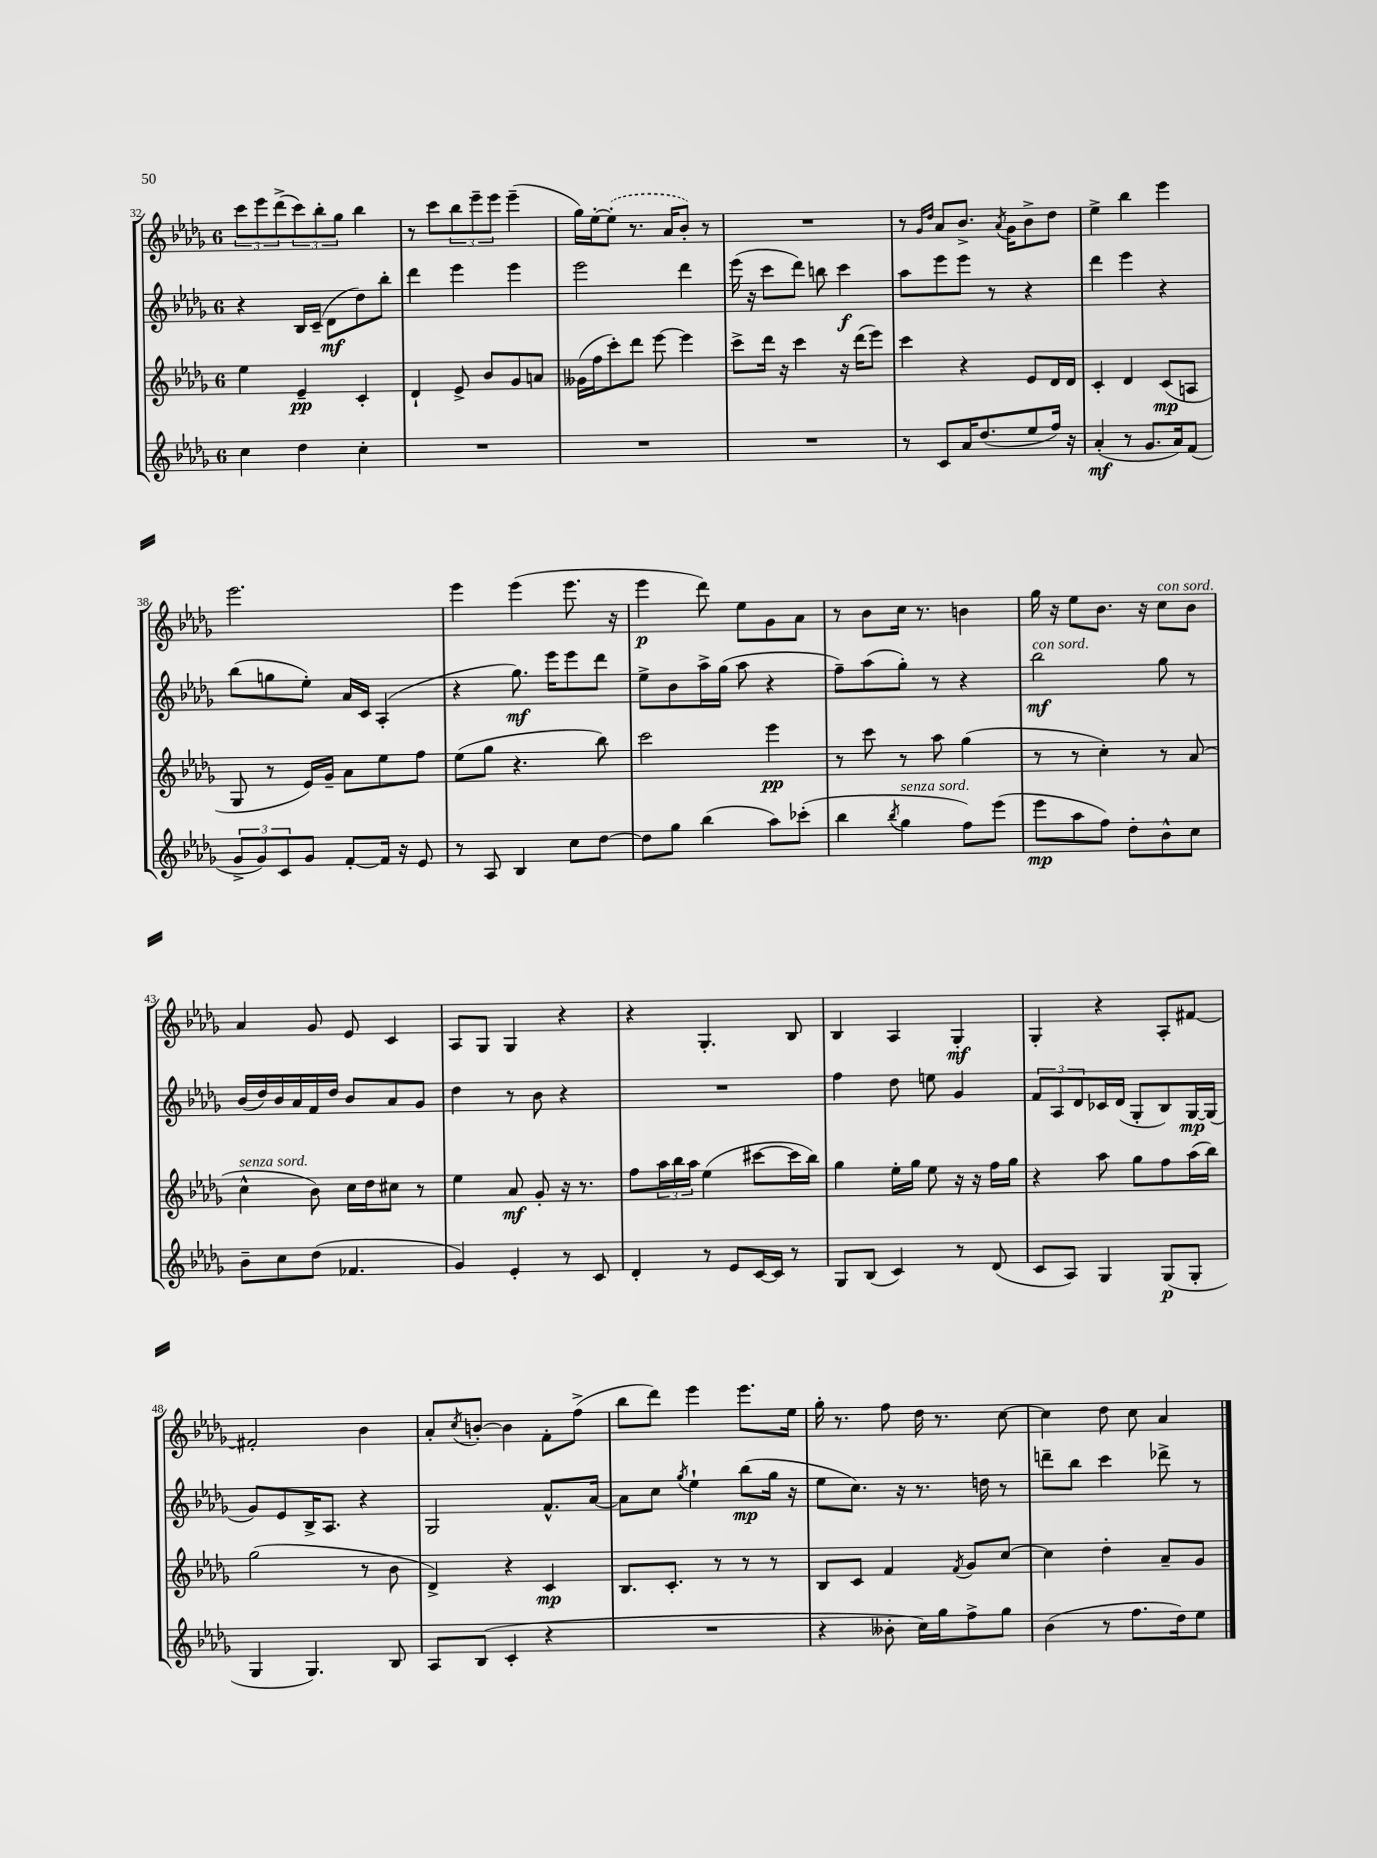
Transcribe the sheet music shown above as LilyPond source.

<<
\new StaffGroup <<
\new Staff = "s0" {
    \clef treble \key des \major \once \override Staff.TimeSignature.style = #'single-digit \time 6/8
    \tuplet 3/2 { c'''8 ees'''8 des'''8->( } \tuplet 3/2 { c'''8) bes''8-. ges''8 } bes''4 |
    r8 c'''8 \tuplet 3/2 { bes''8 ees'''8-- ees'''8 } ees'''4--( |
    ges''16) ees''16~-. \once \slurDashed ees''8-.( r8. aes'16 bes'8-.) r8 |
    R2. |
    r8 \grace { ges'16 des''16 } aes'8 bes'8.-> \acciaccatura { aes'8 } ges'16 bes'8-> des''8 |
    ees''4-> bes''4 ees'''4 |
    ees'''2. |
    ees'''4 ees'''4( ees'''8. r16 |
    ees'''4\p des'''8) ees''8 ges'8 aes'8 |
    r8 bes'8 c''16 r8. b'4 |
    ges''16 r16 ees''8 bes'8. r16 c''8^\markup { \italic "con sord." } bes'8 |
    aes'4 ges'8 ees'8 c'4 |
    aes8 ges8 ges4 r4 |
    r4 ges4.-. bes8 |
    bes4 aes4 ges4-.\mf |
    ges4-. r4 aes8-. fis'8~ |
    fis'2-. bes'4 |
    aes'8-. \acciaccatura { c''8 } b'8~-. b'4 f'8-. f''8->( |
    bes''8 des'''8) ees'''4 ees'''8. ees''16 |
    ges''16-. r8. f''8 des''16 r8. c''8~ |
    c''4 des''8 c''8 aes'4 \bar "|." |
}
\new Staff = "s1" {
    \clef treble \key des \major \once \override Staff.TimeSignature.style = #'single-digit \time 6/8
    r4 bes16 c'16--( des'8\mf des''8) bes''8-. |
    des'''4 ees'''4 ees'''4 |
    ees'''2 des'''4 |
    ees'''16( r16 c'''8 des'''8) b''8 c'''4\f |
    aes''8 ees'''8 ees'''8 r8 r4 |
    des'''4 ees'''4 r4 |
    bes''8( g''8 ees''8-.) aes'16 c'16 aes4-.( |
    r4 ges''8.\mf) ees'''16 ees'''8 des'''8 |
    ees''8-> bes'8 aes''16-> ges''16( aes''8 r4 |
    f''8--) aes''8( ges''8-.) r8 r4 |
    bes''2\mf^\markup { \italic "con sord." } ges''8 r8 |
    bes'16( des''16) bes'16 aes'16 f'16 des''16 bes'8 aes'8 ges'8 |
    des''4 r8 bes'8 r4 |
    R2. |
    f''4 des''8 e''8 ges'4 |
    \tuplet 3/2 { f'8 aes8 des'8 } ces'16 des'16( ges8-. bes8) ges16~\mp ges16( |
    ges'8) ees'8 bes16-> aes8. r4 |
    ges2 f'8.-^ aes'16~ |
    aes'8 c''8 \acciaccatura { ges''8 } ees''4-! bes''8\mp( ges''16 r16 |
    ees''8 c''8.) r16 r8. d''16 r8 |
    d'''8-- bes''8 c'''4 des'''8-> r8 \bar "|." |
}
\new Staff = "s2" {
    \clef treble \key des \major \once \override Staff.TimeSignature.style = #'single-digit \time 6/8
    ees''4 ees'4--\pp c'4-. |
    des'4-! ees'8-> bes'8 ges'8 a'8 |
    geses'16( f''16 c'''8-.) des'''8 ees'''8~ ees'''4 |
    c'''8-> des'''16 r16 c'''4 r16 des'''16( ees'''8) |
    c'''4 r4 ees'8 des'16 des'16 |
    c'4-. des'4 c'8\mp( a8 |
    ges8 r8 ees'16) ges'16-- aes'8 ees''8 f''8 |
    ees''8( ges''8 r4. bes''8) |
    c'''2 ees'''4\pp |
    r8 c'''8 r8 aes''8 ges''4( |
    r8 r8 c''4-.) r8 aes'8( |
    c''4-^^\markup { \italic "senza sord." } bes'8) c''16 des''16 cis''8 r8 |
    ees''4 aes'8\mf ges'8-. r16 r8. |
    f''8 \tuplet 3/2 { aes''16 bes''16 aes''16 } ees''4( cis'''8~ cis'''16 bes''16) |
    ges''4 ees''16-. ges''16 ees''8 r16 r16 f''16 ges''16 |
    r4 aes''8 ges''8 f''8 aes''16( bes''16) |
    ges''2( r8 bes'8 |
    des'4->) r4 c'4\mp |
    bes8. c'8.-. r8 r8 r8 |
    bes8 c'8 f'4 \acciaccatura { f'8 } ges'8 c''8~ |
    c''4 des''4-. aes'8-- ges'8 \bar "|." |
}
\new Staff = "s3" {
    \clef treble \key des \major \once \override Staff.TimeSignature.style = #'single-digit \time 6/8
    c''4 des''4 c''4-. |
    R2. |
    R2. |
    R2. |
    r8 c'8 aes'16 des''8.( ees''8 f''16) r16 |
    aes'4-.\mf( r8 ges'8. aes'16) f'8( |
    \tuplet 3/2 { ges'8-> ges'8) c'8 } ges'8 f'8~-. f'16 r16 ees'8 |
    r8 aes8 bes4 c''8 des''8~ |
    des''8 ges''8 bes''4( aes''8) ces'''8-.( |
    bes''4 \acciaccatura { bes''8 } ges''4^\markup { \italic "senza sord." } f''8) ees'''8( |
    ees'''8\mp aes''8 f''8) des''8-. bes'8-^ c''8 |
    bes'8-- c''8 des''8( fes'4. |
    ges'4) ees'4-. r8 c'8 |
    des'4-. r8 ees'8 c'16~ c'16 r8 |
    ges8 bes8( c'4) r8 des'8( |
    c'8 aes8) ges4 ges8\p( ges8-. |
    ges4 ges4.) bes8 |
    aes8 bes8( c'4-. r4 |
    R2. |
    r4 beses'8-. c''16) ges''16 f''8-> ges''8 |
    bes'4( r8 f''8. des''16) ees''8 \bar "|." |
}
>>
>>
\layout { \context { \Score currentBarNumber = #32 } }
